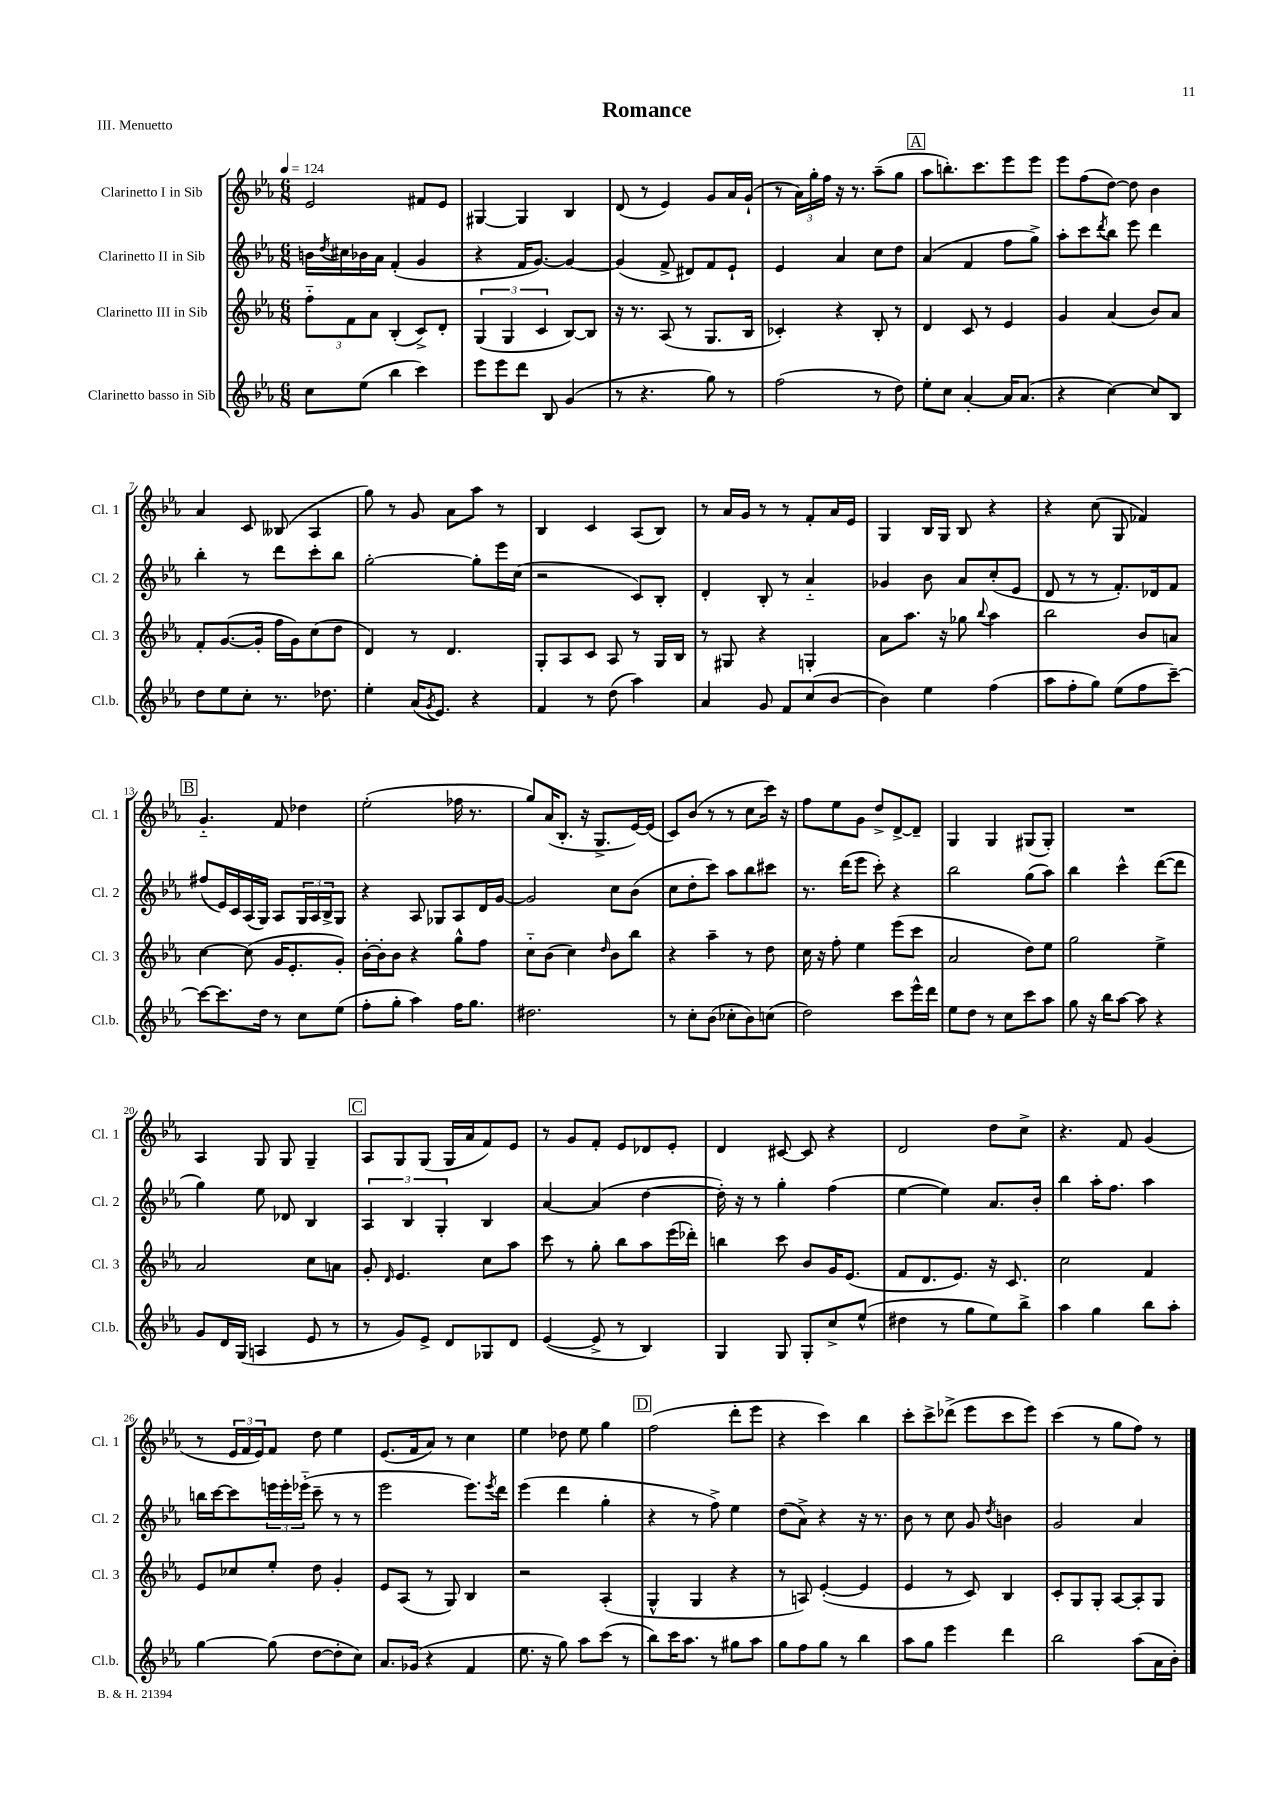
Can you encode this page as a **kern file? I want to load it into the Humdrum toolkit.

**kern	**kern	**kern	**kern
*staff4	*staff3	*staff2	*staff1
*clefG2	*clefG2	*clefG2	*clefG2
*k[b-e-a-]	*k[b-e-a-]	*k[b-e-a-]	*k[b-e-a-]
*M6/8	*M6/8	*M6/8	*M6/8
*MM124	*MM124	*MM124	*MM124
8cc	12ff'~	16b	2e-
.	.	8qdd	.
.	.	16cc#	.
.	12f	.	.
(8ee-	.	16b-	.
.	12a-	.	.
.	.	16a-	.
4bb-	(4B-'	(4f'	.
4ccc)	8c^)	4g	8f#
.	8d'	.	8e-
=	=	=	=
8eee-	(6G	4r	[4G#
8eee-	.	.	.
.	6G	.	.
8ddd	.	16f	4G#]
.	.	[8.g)	.
.	6c	.	.
8B-	.	.	.
(4g	[8B-)	4g_	4B-
.	8B-]	.	.
=	=	=	=
8r	16r	(4g]	(8d
.	8.r	.	.
4.r	.	.	8r
.	(8A-	8f^	4e-)
.	8r	8d#)	.
8gg)	8.G	8f	8g
8r	.	8e-`	16a-
.	16B-	.	(16g`
=	=	=	=
(2ff	4c-')	4e-	8r
.	.	.	24a-)
.	.	.	24gg'
.	.	.	24ff
.	4r	4a-	16r
.	.	.	8.r
8r	8B-'	8cc	(8aa-~
8dd)	8r	8dd	8gg
=	=	=	=
8ee-'	4d	(4a-	8aa-
8cc	.	.	8.bb')
[4a-'	8c	4f	.
.	.	.	8.ccc
.	8r	.	.
16a-]	4e-	8ff	8eee-
(8.a-	.	.	.
.	.	8gg^)	8eee-
=	=	=	=
4r	4g	8aa-'	8eee-
.	.	8ccc	(8ff
.	.	8qddd	.
[4cc)	(4a-	8bb-	[8dd)
.	.	8eee-	8dd]
8cc]	8b-)	4ddd	4b-
8B-	8a-	.	.
=	=	=	=
8dd	8f'	4bb-'	4a-
8ee-	([8.g	.	.
8cc'	.	8r	8c
.	16g']	.	.
8.r	16ff	8ddd	(8B--
.	16g)	.	.
.	(8cc	8ccc'	4A-
8.dd-	.	.	.
.	8dd	8bb-	.
=	=	=	=
4ee-'	4d)	[2gg'	8gg)
.	.	.	8r
(16a-	8r	.	8g
8qg	.	.	.
8.e-)	.	.	.
.	4.d	.	8a-
4r	.	8gg']	8aa-
.	.	16eee-	8r
.	.	(16cc	.
=	=	=	=
4f	8G'	2r	4B-
.	8A-	.	.
8r	8c	.	4c
(8dd	8A-	.	.
4aa-)	8r	8c)	(8A-
.	16G	8B-'	8B-)
.	16B-	.	.
=	=	=	=
4a-	8r	4d'	8r
.	8G#	.	16a-
.	.	.	16g
8g	4r	8B-'	8r
8f	.	8r	8r
(8cc	4G'	4a-'~	8f'
[8b-	.	.	16a-
.	.	.	16e-
=	=	=	=
4b-])	8a-	4g-	4G
.	8.aa-	.	.
4ee-	.	8b-	16B-
.	16r	.	16G
.	8gg-	8a-	8B-
.	8qqbb-	.	.
(4ff	4aa-	(8cc'	4r
.	.	8e-	.
=	=	=	=
8aa-	2bb-	8d	4r
8ff'	.	8r	.
8gg)	.	8r	(8cc
(8ee-	.	8.f')	8G
8ff	8b-	.	4f-)
.	.	16d-	.
[8ccc~)	8a	8f	.
=	=	=	=
8ccc_	[4cc	(8ff#	4.g'~
8.ccc]	.	16e-)	.
.	.	16c	.
.	(8cc]	(16A-	.
16dd	.	16G)	.
8r	16g	8A-	8f
.	8.e-'	.	.
8cc	.	24G	4dd-
.	.	24A-	.
.	.	24B-^	.
(8ee-	8g')	8G	.
=	=	=	=
8ff'	[16b-'	4r	(2ee-'
.	16b-']	.	.
8gg'	8b-	.	.
4aa-)	4r	8A-	.
.	.	8G-	.
16ff	8gg^^	8A-	16ff-
8.gg	.	.	8.r
.	8ff	16d	.
.	.	[16g	.
=	=	=	=
2.dd#	8cc'~	2g]	8gg)
.	(8b-	.	(16a-
.	.	.	8.B-'
.	4cc)	.	.
.	.	.	16r
.	.	.	8.G^
.	16qqdd	.	.
.	8b-	8cc	.
.	8bb-	(8b-	[16e-)
.	.	.	(16e-]
=	=	=	=
8r	4r	8cc	8c)
8cc'	.	8dd'	(8b-
(8b-	4aa-~	8ccc)	8r
8cc-'	.	8aa-	8r
8b-)	8r	8bb-	8cc
(8cc	8dd	8ccc#	16ccc)
.	.	.	16r
=	=	=	=
2dd)	16cc	8.r	8ff
.	16r	.	.
.	8ff'	.	8ee-
.	.	(16ddd	.
.	4ee-	8eee-	8g
.	.	8ccc')	8dd^
8ccc	(8eee-	4r	[8d^
16eee-^^	8ccc	.	8d~]
16ddd	.	.	.
=	=	=	=
8ee-	2a-	2bb-	4G
8dd	.	.	.
8r	.	.	4G
8cc	.	.	.
8ccc	8dd)	(8gg	(8G#
8aa-	8ee-	8aa-)	8G#')
=	=	=	=
8gg	2gg	4bb-	2.r
16r	.	.	.
16bb-	.	.	.
[8aa-	.	4ccc^^	.
8aa-]	.	.	.
4r	4ee-^	([8ddd	.
.	.	8ddd]	.
=	=	=	=
8g	2a-	4gg)	4A-
16d	.	.	.
(16G	.	.	.
4A	.	8ee-	8G
.	.	8d-	8G
8e-	8cc	4B-	4G~
8r	8a	.	.
=	=	=	=
8r	8g'	6A-	8A-
.	16qqd	.	.
8g)	4.e-	.	8G
.	.	6B-	.
8e-^	.	.	(8G
.	.	6G'	.
8d	.	.	16G
.	.	.	16a-
8G-	8cc	4B-	8f)
8d	8aa-	.	8e-
=	=	=	=
([4e-	8ccc	[4a-	8r
.	8r	.	8g
8e-^]	8gg'	(4a-]	8f'
8r	8bb-	.	8e-
4B-)	8aa-	[4dd	8d-
.	(16eee-	.	8e-'
.	16ddd-')	.	.
=	=	=	=
4G	4bb	16dd'])	4d
.	.	16r	.
.	.	8r	.
8G	8ccc	4gg'	[8c#
8G'	8b-	.	8c#]
8cc^	16g	(4ff	4r
.	(8.e-	.	.
(8ee-^^	.	.	.
=	=	=	=
4dd#	8f	[4ee-	2d
.	8.d	.	.
8r	.	4ee-])	.
.	8.e-)	.	.
8gg	.	.	.
8ee-)	16r	8.a-	8dd
.	8.c	.	.
8bb-^	.	.	8cc^
.	.	16b-'	.
=	=	=	=
4aa-	2cc	4bb-	4.r
4gg	.	16aa-'	.
.	.	8.ff	.
.	.	.	8f
8bb-	4f	4aa-	(4g
8aa-'	.	.	.
=	=	=	=
[4gg	8e-	16bb	8r
.	.	[16ccc	.
.	8cc-	8ccc]	24e-
.	.	.	24f
.	.	.	24e-)
(8gg]	8ee-'	24eee	8f
.	.	24eee'	.
.	.	(24eee-'~	.
[8dd	8dd	8ccc~	8dd
8dd']	4g'	8r	4ee-
8cc)	.	8r	.
=	=	=	=
8.a-	8e-	2eee-	(8.e-
.	(8A-	.	.
(16g-	.	.	16f
4r	8r	.	8a-)
.	8G)	.	8r
4f	4B-	8.eee-)	4cc
.	.	8qeee-	.
.	.	16ddd	.
=	=	=	=
8.ee-	2r	(4eee-	4ee-
16r	.	.	.
8gg)	.	4ddd	8dd-
8aa-	.	.	8ee-
(8ccc	(4A-'	4gg'	4gg
8r	.	.	.
=	=	=	=
8bb-)	4G^^	4r	(2ff
16ccc	.	.	.
8.aa-	.	.	.
.	4G	8r	.
8r	.	8ff^)	.
8gg#	4r	4ee-	8ddd'
8aa-	.	.	8eee-
=	=	=	=
8gg	8r	(8dd	4r
8ff	8A)	8a-^)	.
8gg	([4e-'	4r	4ccc)
8r	.	.	.
4bb-	4e-]	16r	4bb-
.	.	8.r	.
=	=	=	=
8aa-	4e-	8b-	8ccc'
8gg	.	8r	8ccc^
4eee-	8r	8cc	(8ddd-^
.	8c)	8g	8eee-
.	.	8qdd	.
4ddd	4B-	4b	8ccc
.	.	.	8eee-)
=	=	=	=
2bb-	8c'	2g	(4ccc
.	8G	.	.
.	8G'	.	8r
.	[8A-	.	8gg
(8aa-	8A-']	4a-	8ff)
16a-	8G	.	8r
16b-')	.	.	.
==	==	==	==
*-	*-	*-	*-
